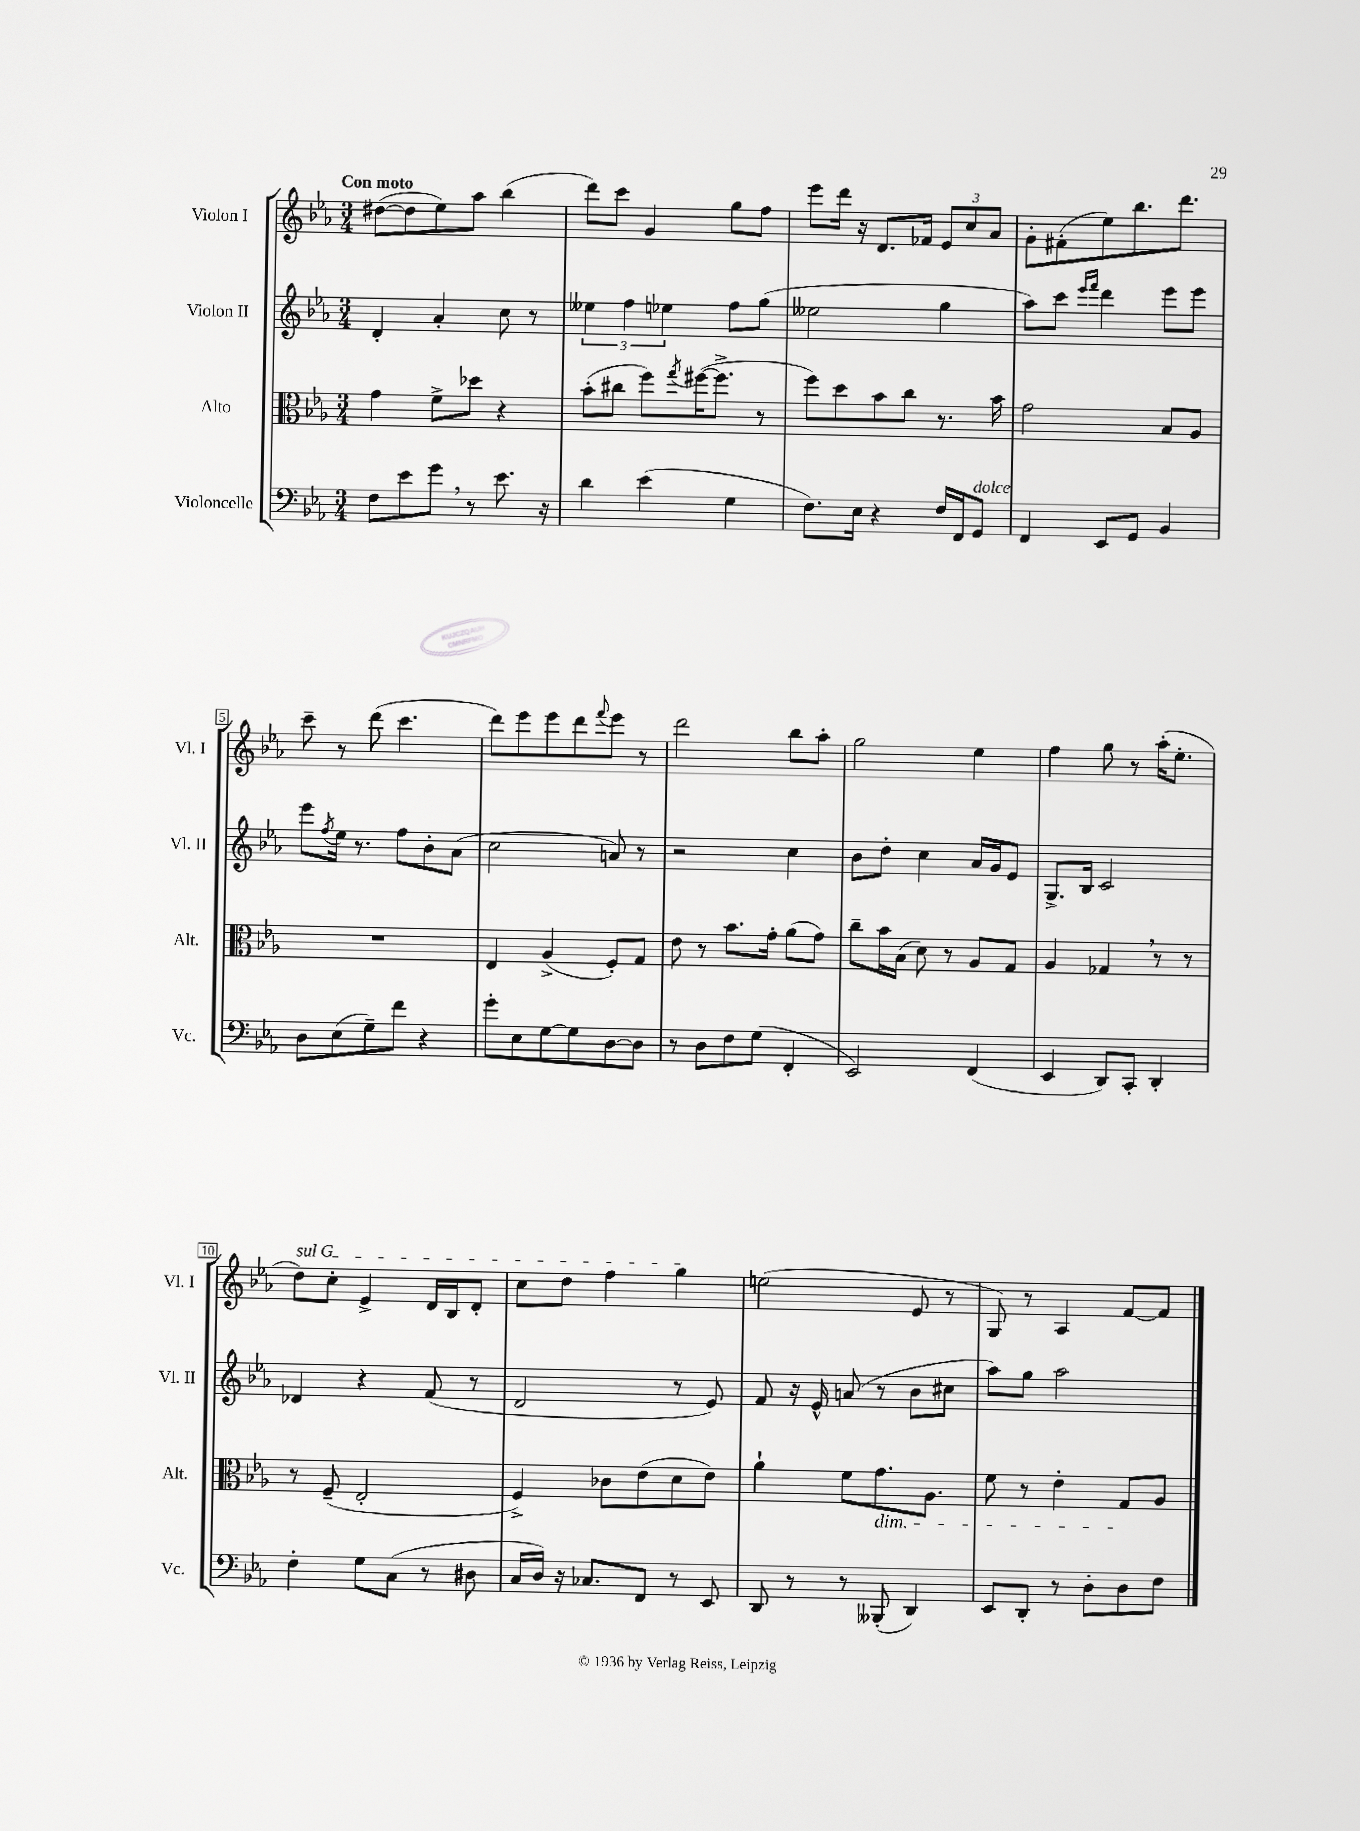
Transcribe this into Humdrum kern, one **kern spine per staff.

**kern	**kern	**kern	**kern
*part4	*part3	*part2	*part1
*staff4	*staff3	*staff2	*staff1
*I"Violoncelle	*I"Alto	*I"Violon II	*I"Violon I
*I'Vc.	*I'Alt.	*I'Vl. II	*I'Vl. I
*clefF4	*clefC3	*clefG2	*clefG2
*k[b-e-a-]	*k[b-e-a-]	*k[b-e-a-]	*k[b-e-a-]
*M3/4	*M3/4	*M3/4	*M3/4
=1	=1	=1	=1
!	!	!	!LO:TX:a:B:t=Con moto
8F\L	4g\	4d'/	([8dd#X\L
8e-\	.	.	8dd#\]
8g,\J	8f^\L	4a-'/	8ee-\)
8r	8dd-X\J	.	8aa-\J
8.e-\	4r	8cc\	(4bb-\
.	.	8r	.
16r	.	.	.
=2	=2	=2	=2
4d\	(8b-'\L	6ee--X\	8ddd\L)
.	8cc#X\J	.	8ccc\J
.	.	6ff\	.
(4e-\	8ff\L)	.	4g/
.	.	6ee-X\	.
.	8qgg/	.	.
.	([16ff#X\K	.	.
.	8.ff#^\J]	.	.
4G\	.	8ff\L	8gg\L
.	8r	(8gg\J	8ff\J
=3	=3	=3	=3
8.F\L)	8ff\L)	2ee--X\	8eee-\L
.	8dd\	.	16ddd\Jk
16E-\Jk	.	.	16r
4r	8b-\	.	8.d/L
.	8cc\J	.	.
.	.	.	16f-X/Jk
16F/LL	8.r	4gg\	12e-/L
16FF/J	.	.	.
.	.	.	12cc/
!LO:TX:a:i:t=dolce	!	!	!
8GG/J	.	.	.
.	.	.	12a-/J
.	16b-\	.	.
=4	=4	=4	=4
4FF/	2g\	8aa-\L)	8g'\L
.	.	8ccc\J	(8f#X'\
.	.	16qqeee-/LL	.
.	.	16qqfff/JJ	.
8EE-/L	.	4ddd\	8ee-\)
8GG/J	.	.	8.bb-\
4BB-/	8B-/L	8eee-\L	.
.	.	.	8.ddd\J
.	8A-/J	8eee-\J	.
!!LO:LB:g=z
=5	=5	=5	=5
8D\L	2.r	8eee-\L	8ccc~\
.	.	8qff/	.
(8E-\	.	16ee-\Jk	8r
.	.	8.r	.
8G~\)	.	.	(8ddd\
8f\J	.	8ff\L	4.ccc\
4r	.	8b-'\	.
.	.	(8a-\J	.
=6	=6	=6	=6
8g'\L	4E-/	2cc\	8ddd\L)
8E-\	.	.	8eee-\
[8G\	(4A-^/	.	8eee-\
8G\]	.	.	8ddd\
.	.	.	8qqfff/
[8D\	8F'/L)	8an/)	8eee-\J
8D\J]	8G/J	8r	8r
=7	=7	=7	=7
8r	8e-\	2r	2ddd\
8D\L	8r	.	.
8F\	8.b-\L	.	.
(8G\J	.	.	.
.	16g'\Jk	.	.
4FF'/	(8a-\L	4cc\	8bb-\L
.	8g\J)	.	8aa-'\J
=8	=8	=8	=8
2EE-/)	8cc~\L	8b-\L	2gg\
.	16b-\L	8dd'\J	.
.	(16B-\JJ	.	.
.	8d\)	4cc\	.
.	8r	.	.
(4FF/	8A-/L	16a-/LL	4ee-\
.	.	16g/J	.
.	8G/J	8e-/J	.
=9	=9	=9	=9
4EE-/	4A-/	8.G^/L	4ff\
.	.	16B-/Jk	.
8DD/L)	4G-X,/	2c/	8gg\
8CC'/J	.	.	8r
4DD'/	8r	.	(16aa-'\KL
.	.	.	8.ee-'\J
.	8r	.	.
!!LO:LB:g=z
=10	=10	=10	=10
!	!	!	!LO:TX:a:i:t=sul G
4F'\	8r	4d-X/	8dd\L)
.	(8F~/	.	8cc'\J
8G\L	2E-'/	4r	4e-^/
(8C\J	.	.	.
8r	.	(8f/	16d/LL
.	.	.	16B-/J
8D#X\	.	8r	8d'/J
=11	=11	=11	=11
16C/LL	4F^/)	2d/	8cc\L
16D/JJ)	.	.	.
16r	.	.	8dd\J
8.C-X/L	.	.	.
.	8c-X\L	.	4ff\
8FF/J	(8e-\	.	.
8r	8d\	8r	4gg\
8EE-/	8e-\J)	8e-/)	.
=12	=12	=12	=12
8DD/	4a-`\	8f/	(2een\
8r	.	16r	.
.	.	16e-^^/	.
8r	8f\L	(8an/	.
!	!LO:TX:b:i:t=dim.	!	!
(8BBB--X'/	8.g\	8r	.
4DD/)	.	8b-\L	8e-/
.	8.A-\J	.	.
.	.	8cc#X\J	8r
=13	=13	=13	=13
8EE-/L	8f\	8aa-\L)	8G/)
8DD'/J	8r	8gg\J	8r
8r	4e-'\	2aa-\	4A-/
8D'\L	.	.	.
8D\	8G/L	.	[8f/L
8F\J	8A-/J	.	8f/J]
==	==	==	==
*-	*-	*-	*-
